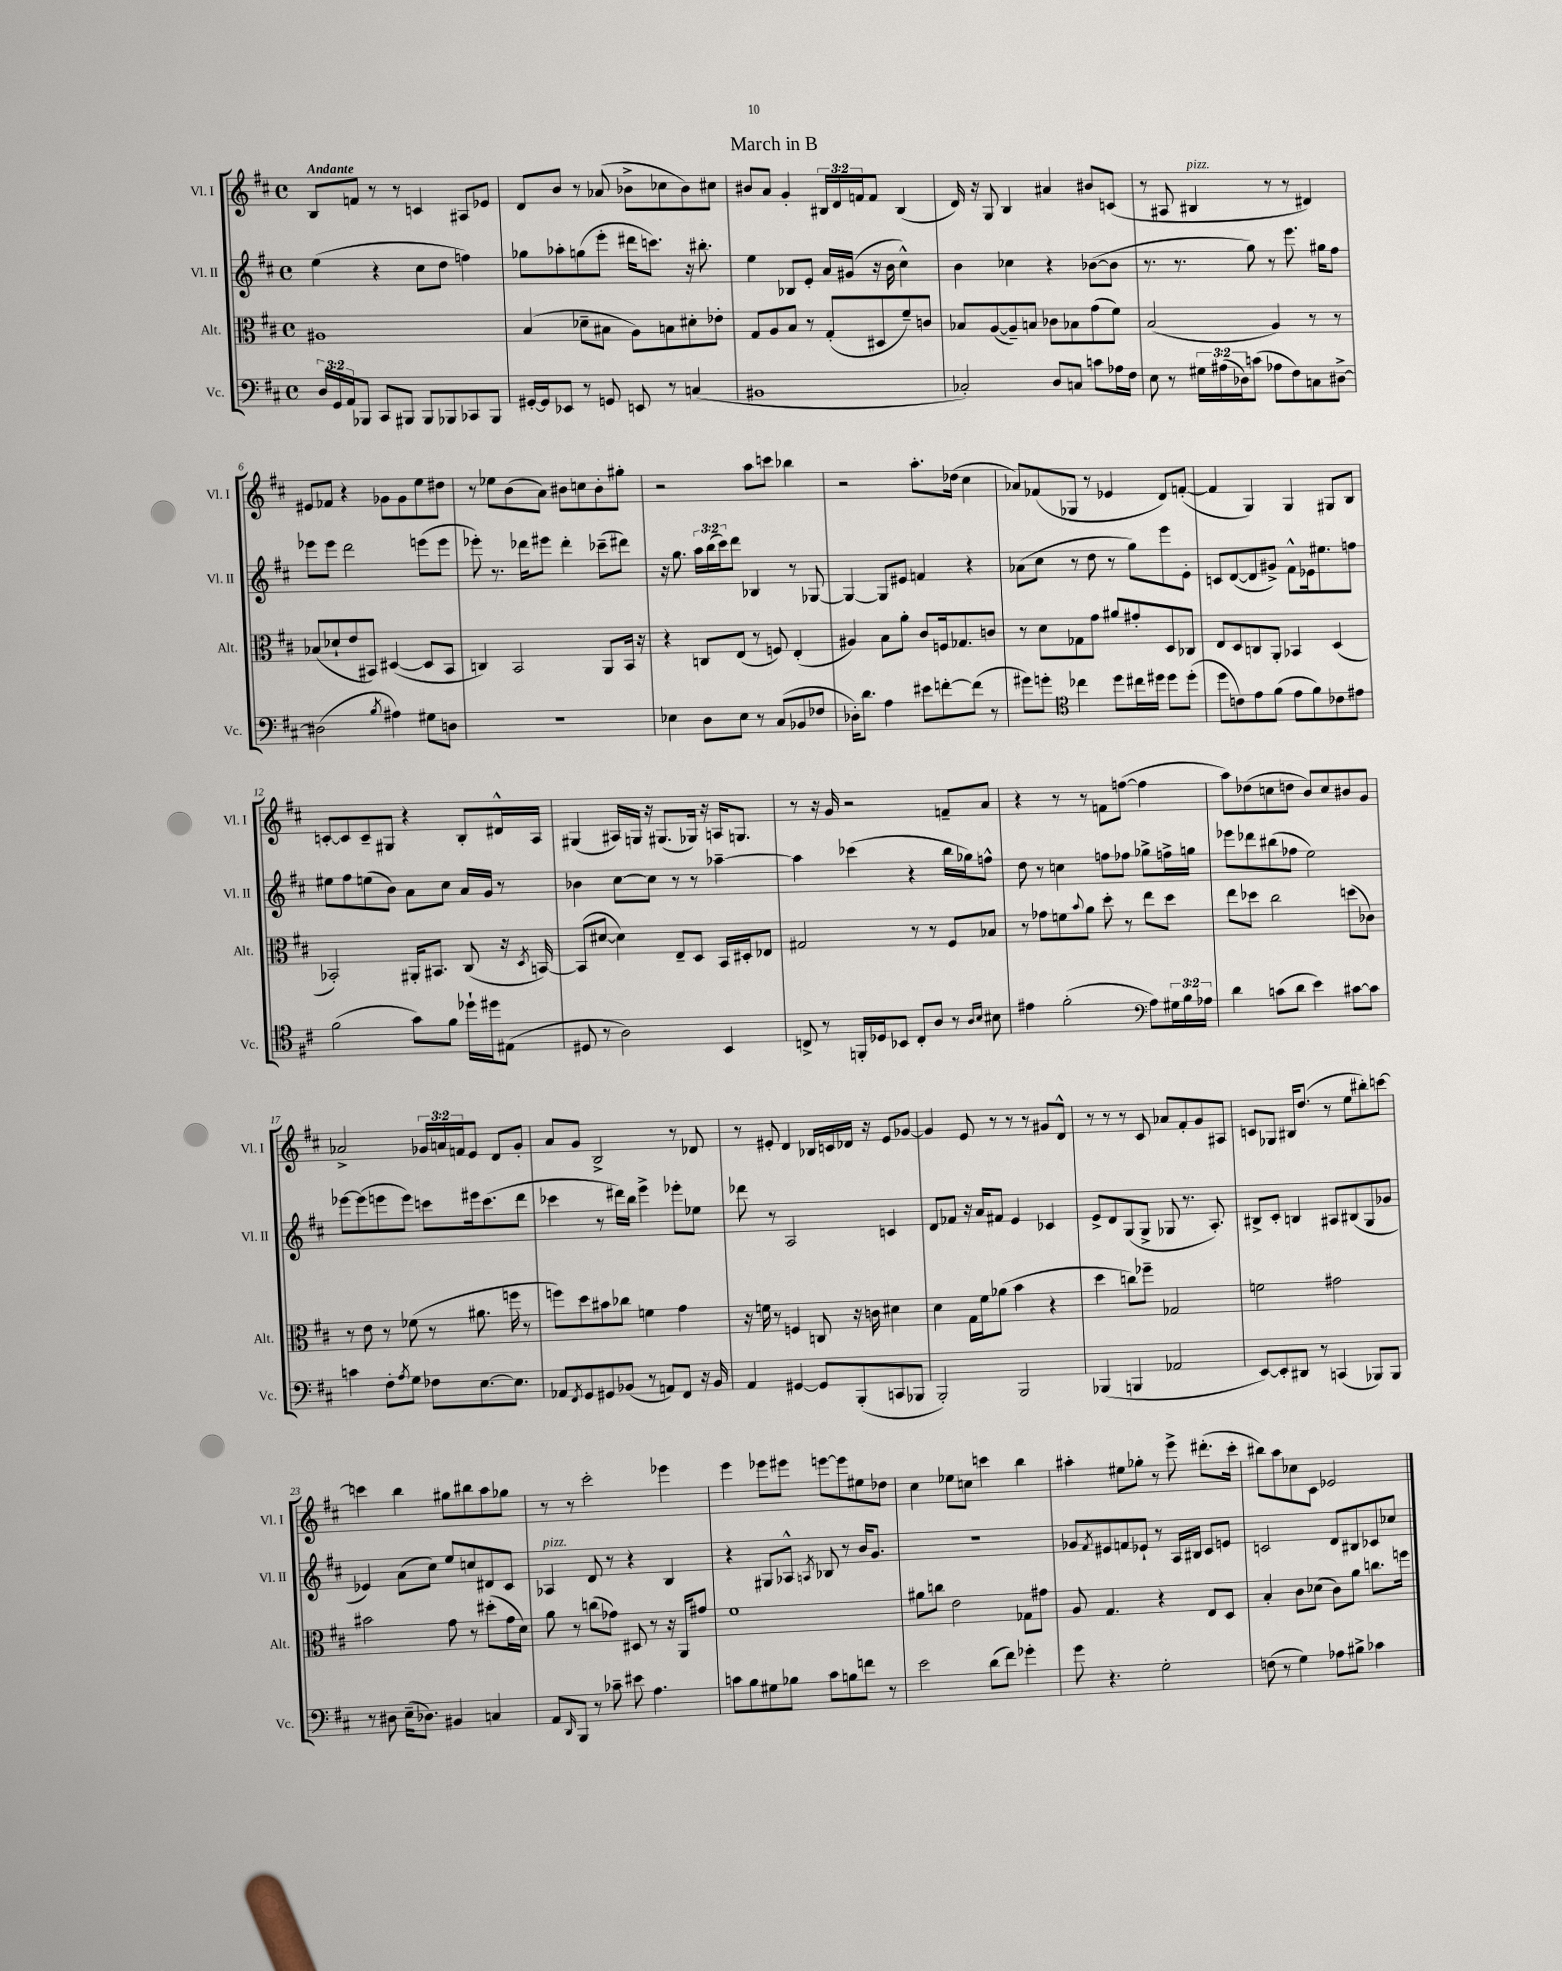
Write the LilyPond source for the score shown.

\header { title = "March in B" }
<<
\new StaffGroup <<
\new Staff = "s0" \with { instrumentName = "Vl. I" shortInstrumentName = "Vl. I" } {
    \clef treble \key d \major \defaultTimeSignature \time 4/4 \override Staff.TupletNumber.text = #tuplet-number::calc-fraction-text \tempo "Andante"
    b8 f'8 r8 r8 c'4 ais8 ees'8 |
    d'8 b'8 r8 aes'8( bes'8-> ces''8 bes'8) cis''8 |
    bis'8 a'8 g'4-. \tuplet 3/2 { bis16 d'16 f'16 } f'8 bis4( |
    d'16) r16 g8 b4 ais'4 bis'8 c'8( |
    r8 ais8 bis4^\markup { \italic "pizz." } r8 r8 dis'4) |
    eis'8 fes'8 r4 ges'8 ges'8 e''8 dis''8 |
    r8 ees''8 b'8( a'8) bis'8 c''8 bis'8-. gis''8-. |
    r2 a''8 c'''8 bes''4 |
    r2 a''8.-. des''16( cis''4 |
    aes'8) fes'8( ges8 r8 ees'4 d'8) f'8~-.( |
    f'4 g4) g4 gis8 b8 |
    c'8~-. c'8 c'8-- gis8 r4 b8-. dis'16-^ a16 |
    gis4( ais16) g16 r16 gis8.( ges16) r16 a16 g8. |
    r8 r16 g'16 r2 f'8-- a'8 |
    r4 r8 r8 f'8 f''8~( f''4 |
    a''8) des''8( c''8 d''8 b'8) c''8 bis'8 g'8 |
    aes'2-> \tuplet 3/2 { ges'16 a'16 f'16 } e'8 d'8 ges'8-. |
    a'8 g'8 b2-> r8 des'8 |
    r8 eis'8-. d'4 bes16 c'16 des'16 r16 eis'8 ges'8~ |
    ges'4 e'8 r8 r8 r8 gis'8 d'8-^ |
    r8 r8 r8 cis'8 aes'8 fis'8-. g'8 ais8 |
    c'8 ges8 bis16 d''8.( r8 e''8 bis''8-.) c'''8~ |
    c'''4 b''4 gis''8 bis''8 a''8 ges''8 |
    r8 r8 cis'''2-. ees'''4 |
    e'''4 ees'''8 eis'''8 e'''8~ e'''8 eis''8 des''8 |
    cis''4 ees''8 c''8 c'''4 b''4 |
    ais''4-. eis''8 ges''8-. r8 e'''8-> dis'''8.-.( cis'''16-. |
    bis''8) a''8 ces''8 cis'8 ees'2 \bar "|." |
}
\new Staff = "s1" \with { instrumentName = "Vl. II" shortInstrumentName = "Vl. II" } {
    \clef treble \key d \major \defaultTimeSignature \time 4/4 \override Staff.TupletNumber.text = #tuplet-number::calc-fraction-text
    e''4( r4 cis''8 d''8 f''4) |
    ges''8 aes''8-. g''8( e'''8-. dis'''16 c'''8.) r16 bis''8.-. |
    e''4 bes8 e'8-. a'16 gis'16( r16 b'16 cis''4-^) |
    b'4 ces''4 r4 bes'8~( bes'8 |
    r8. r8. g''8) r8 e'''8. gis''16 fis''8 |
    ees'''8 ees'''8 d'''2 e'''8( e'''8 |
    ees'''8-.) r8. des'''16 eis'''8 des'''4-. ces'''8--( dis'''8) |
    r16 g''8. \tuplet 3/2 { a''16 b''16( cis'''16) } d'''8 bes4 r8 ges8~ |
    ges4~ ges8 eis'8 f'4 r4 |
    aes'8( cis''8 r8 d''8 r8 g''8) e'''8 e'8-. |
    c'8 d'8~( d'8 gis'8->) fis'8-^ ees'16 eis''8. f''8 |
    eis''8 fis''8 e''8( b'8) a'8 cis''8 a'16 g'16 r8 |
    bes'4 cis''8~ cis''8 r8 r8 aes''4~-- |
    aes''4 ces'''4( r4 b''16 ges''16) f''8-^ |
    d''8 r8 c''4 f''8 fes''8 ges''8-> f''16-> g''16 |
    ees'''8 des'''8 bis''8( fes''8 e''2) |
    ees'''8~ ees'''8( e'''8 e'''8) c'''8 eis'''16 c'''8.( d'''8 |
    ces'''4 r8 dis'''16) b''16 e'''4-> ees'''8-. ees''8 |
    des'''8 r8 a2 c'4 |
    d'8 fes'8 r16 a'16 fis'8 e'4 ces'4 |
    e'8-> d'8 g8( g8-> ges8 r8. a8.-.) |
    bis8-> cis'8-. b4 ais8 bis8( g8 ges'8 |
    ees'4) a'8( cis''8) e''8 c''8 dis'8 cis'8 |
    aes4^\markup { \italic "pizz." } d'8 r8 r4 b4 |
    r4 gis8 aes8-^ \acciaccatura { a8 } bes8 r8 b'16 g'8. |
    R1 |
    ges'8 \acciaccatura { fis'8 } eis'8 f'8 ees'8-! r8 a16 bis16 cis'8 e'8 |
    c'2 d'8 bis8 ces'8 ces''8 \bar "|." |
}
\new Staff = "s2" \with { instrumentName = "Alt." shortInstrumentName = "Alt." } {
    \clef alto \key d \major \defaultTimeSignature \time 4/4
    ais1 |
    b4( des'8-- bis8 a8) b8 dis'8-. ees'8-. |
    g8 a8 b8 r8 g8-.( dis8 fis'8--) c'8 |
    bes8 a8~( a8--) b8 ces'8 bes8 g'8( fis'8) |
    b2( a4) r8 r8 |
    bes8( des'8-! e'8 bis,8) dis4~( dis8 bis,8 |
    c4) b,2 a,8 b,16 r16 |
    r4 c8 e8( r8 f8) e4-.( |
    ais4) b8 a'8-. cis'8 f16 ges8. c'8 |
    r8 d'8 ges8 g'8 ais'8 gis'8-. d8 ces8 |
    e8 d8 c8 a,8-. bes,4 d4( |
    bes,2-.) ais,16-. bis,8. cis8( r16 \acciaccatura { d8 } b,16~) |
    b,8( dis'8~ dis'4) e8-- d8 b,16 dis16-. ees8 |
    gis2 r8 r8 fis8 bes8 |
    r8 ges'8 f'8 \appoggiatura { b'8 } a'8 d''8-. r8 e''8 d''8 |
    e''8 des''8 cis''2 d''8( ces'8) |
    r8 e'8 r8 fes'8( r8 ais'8. f''16 r8 |
    f''8) d''8 bis'8 ces''8 f'4 g'4 |
    r16 f'16 r8 f4 c8 r16 c'16 dis'4 |
    d'4 g16 fis'16 aes'8( b'4 r4 |
    d''4 c''8) fes''8-- ges2 |
    f'2 gis'2 |
    bis'2 g'8 r8 dis''8-.( g'16 d'16) |
    a'8 r8 c''8( ges'8) dis8 r8 r16 a,16 gis'8 |
    fis'1 |
    ais'8 c''8 e'2 ges8 gis'8 |
    a8 g4. r4 e8 d8 |
    b4-. cis'8 des'8( cis'8) a'8 c''8. f''16 \bar "|." |
}
\new Staff = "s3" \with { instrumentName = "Vc." shortInstrumentName = "Vc." } {
    \clef bass \key d \major \defaultTimeSignature \time 4/4 \override Staff.TupletNumber.text = #tuplet-number::calc-fraction-text
    \tuplet 3/2 { d16 g,16 a,16 } bes,,8 cis,8 bis,,8 bis,,8 bes,,8 ces,8 bes,,8 |
    gis,16~-. gis,16 ees,8 r8 g,8 e,8 r8 c4( |
    bis,1 |
    ces2-.) d8 c8 c'8 aes16 fis16 |
    e8 r8 \tuplet 3/2 { gis16 ais16( des16) } c'8( aes8 fis8) c8 dis8~-> |
    dis2( \acciaccatura { b8 } ais4) gis8 d8 |
    R1 |
    ees4 d8 ees8 r8 cis8( bes,8 fes8 |
    des16-.) d'8. a4 eis'8 f'8~-. f'8( r8 |
    gis'8) g'8-. \clef tenor ces''4 d''8 cis''16 dis''16 dis''8 dis''8-.( |
    d''8 c'8) e'8 fis'8( e'8 fis'8) ces'8 eis'8 |
    fis'2( g'8) fis'8 des''16-! dis''16 eis8( |
    dis8 r8 a2) b,4 |
    c8-> r8 f,16-. des16 bes,8 c8-. a8 r8 \grace { a16 b16 } bis8 |
    eis'4 fis'2-.( \clef bass a8) \tuplet 3/2 { gis16 b16 aes16 } |
    d'4 c'8( d'8 e'4) cis'8~ cis'8 |
    c'4 fis8-. \acciaccatura { a8 } g8 fes8 e8.~ e8. |
    aes,8 \acciaccatura { fis,8 } g,8 gis,8 bes,8( r8 a,8) fis,8 r16 bes,16 |
    a,4 gis,4~ gis,8 b,,8-.( c,8 bes,,8 |
    b,,2-.) b,,2 |
    bes,,4( b,,4 aes,2 |
    e,8~) e,8-. dis,8 r8 c,4( bes,,8) bes,,8 |
    r8 dis8 e16--( des8.) bis,4 c4 |
    a,8 \grace { d,16 } b,,8 r8 ces'8-- eis'8 a4. |
    c'8 b8 gis8 bes8 c'8 b8 f'8 r8 |
    e'2 d'8( fis'8) ges'4-. |
    g'8 r4. g2-. |
    f8( r8 g4) aes8 bis8-> ces'4 \bar "|." |
}
>>
>>
